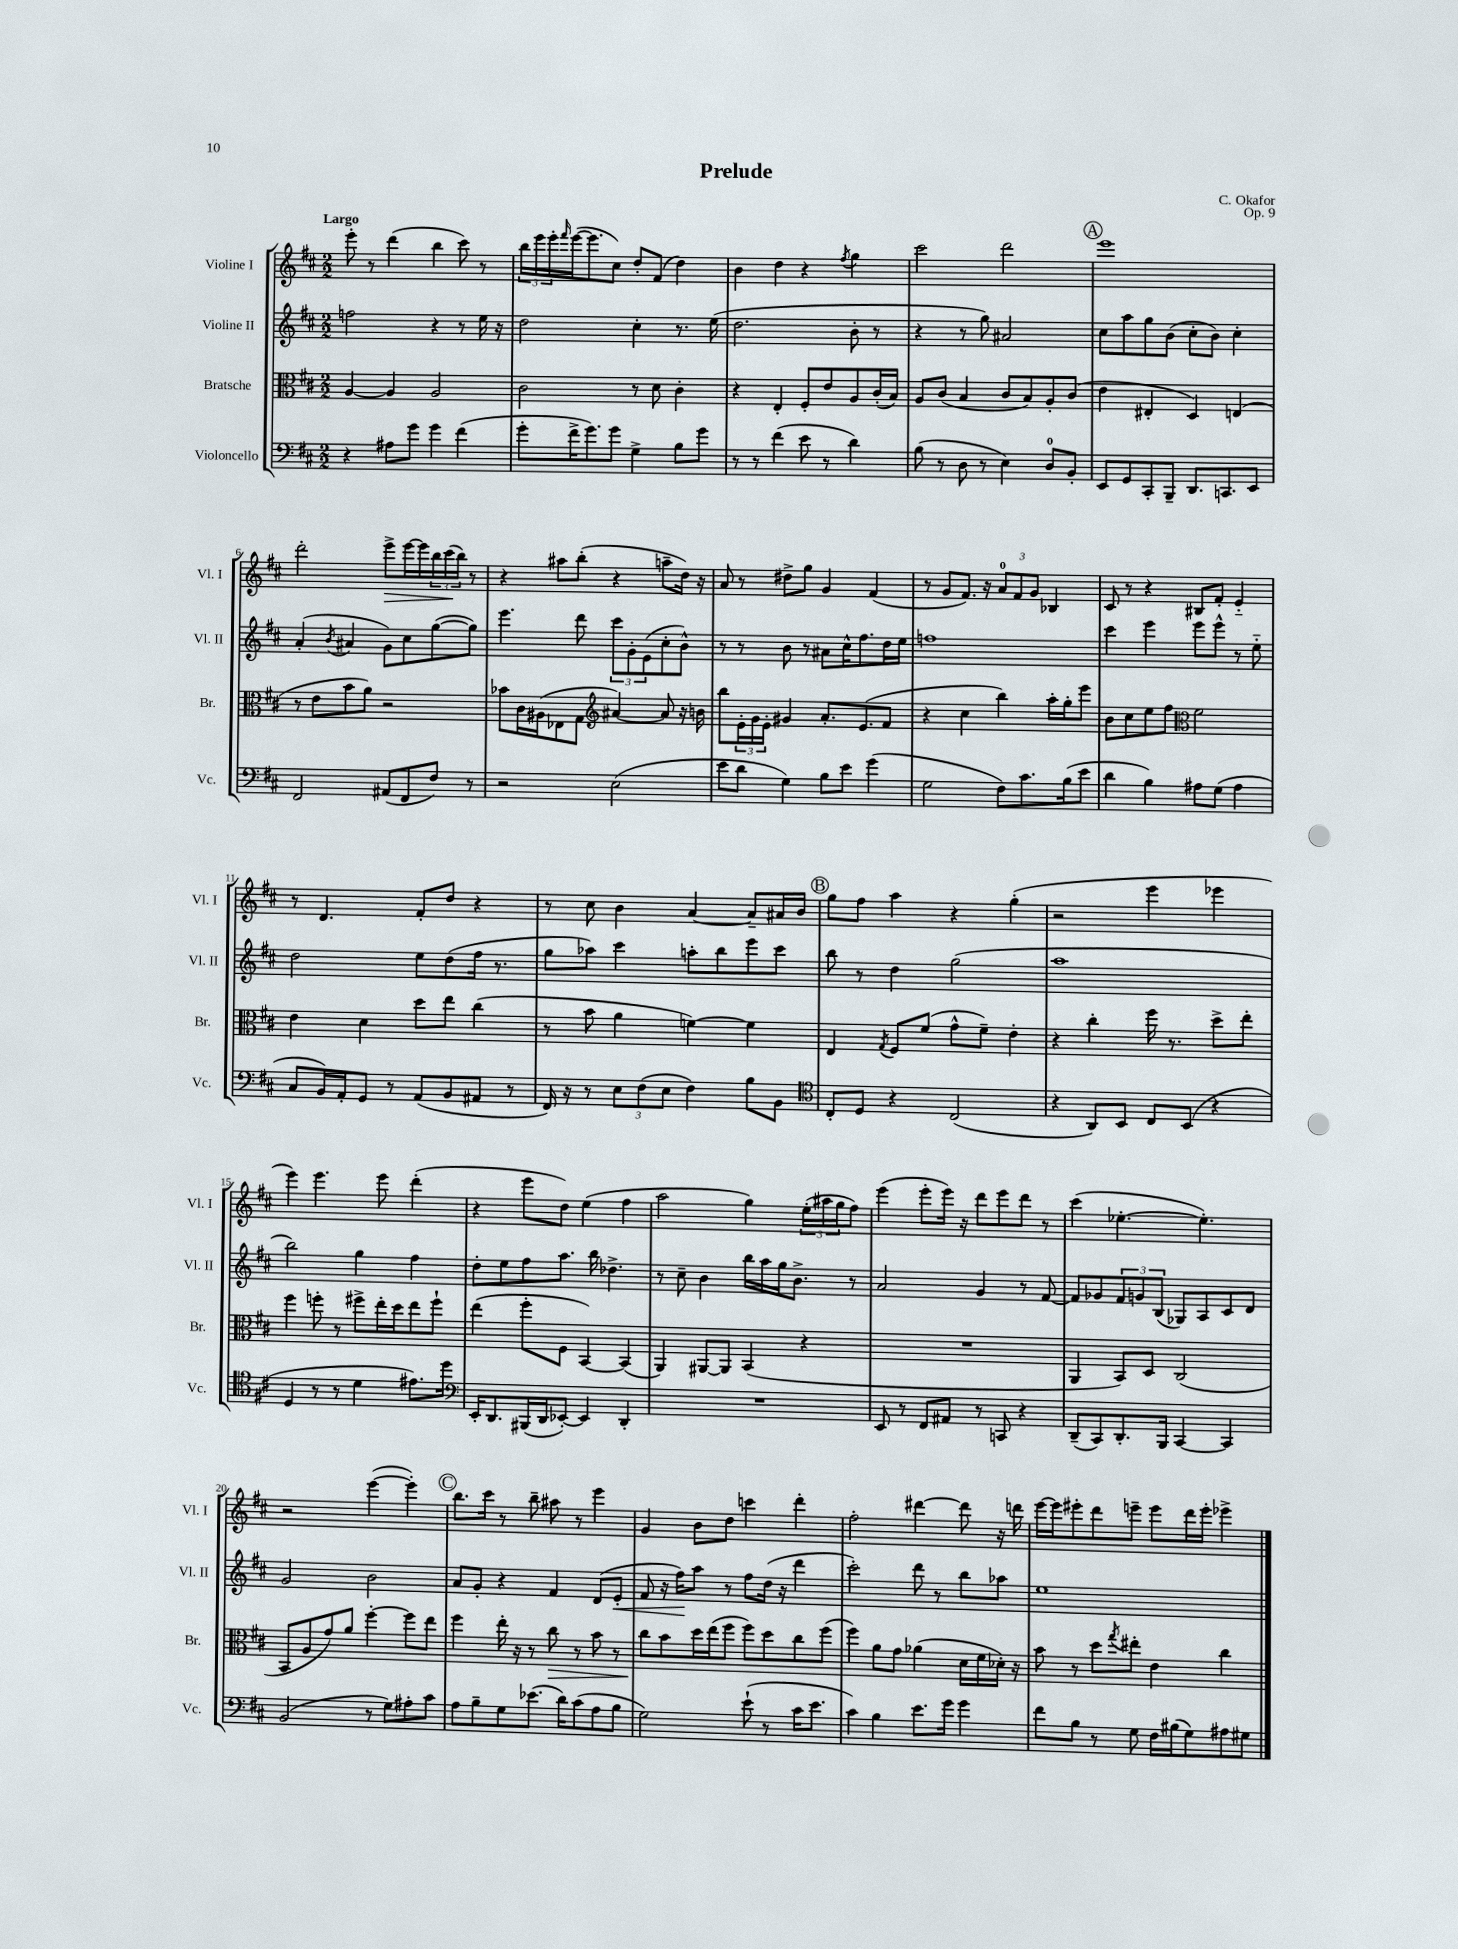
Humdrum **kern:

**kern	**kern	**kern	**kern
*staff4	*staff3	*staff2	*staff1
*clefF4	*clefC3	*clefG2	*clefG2
*k[f#c#]	*k[f#c#]	*k[f#c#]	*k[f#c#]
*M2/2	*M2/2	*M2/2	*M2/2
4r	[4A	2ff	8eee'
.	.	.	8r
8A#	4A]	.	(4ddd
8g	.	.	.
4g	2A	4r	4bb
(4f#	.	8r	8ccc#)
.	.	16ee	8r
.	.	16r	.
=	=	=	=
8g'	2c#	2dd	24bb
.	.	.	24eee
.	.	.	24eee'
.	.	.	16qqfff#
16f#^	.	.	([16eee
8.g)	.	.	8.eee]
8g	.	.	8cc#)
4G^	8r	4cc#'	8dd'
.	8d	.	(8f#
8B	4c#'	8.r	4dd)
8g	.	.	.
.	.	(16ee	.
=	=	=	=
8r	4r	2.dd	4b
8r	.	.	.
(4f#	4E'	.	4dd
8e	8F#'	.	4r
8r	8e	.	.
.	.	.	8qff#
4d)	8A	8b'	4gg
.	(16c#'	8r	.
.	16B)	.	.
=	=	=	=
(8B	8A	4r	2ccc#
8r	(8c#	.	.
8D	4B	8r	.
8r	.	8gg)	.
4E)	8c#	2a#	2ddd
.	8B)	.	.
8D	8A'	.	.
8BB'	(8c#	.	.
=	=	=	=
8EE	4e	8cc#	1eee
8GG	.	8aa	.
8CC#'	4E#'	8gg	.
8BBB~	.	(8b	.
8.DD	4D)	8cc#'	.
.	.	8b)	.
8.CC	.	.	.
.	(4E	4cc#'	.
8EE	.	.	.
=	=	=	=
2FF#	8r	(4a'	2ddd'
.	8e	.	.
.	.	8qb	.
.	8b	4a#	.
.	8a)	.	.
(8AA#	2r	8g)	8eee^
8FF#	.	8cc#	[16eee
.	.	.	16eee]
8F#)	.	([8gg	24bb
.	.	.	(24ccc#
.	.	.	24bb)
8r	.	8gg])	8r
=	=	=	=
2r	8b-	4.eee	4r
.	16c#	.	.
.	(16A#	.	.
.	8E-	.	8aa#
.	8G	8ddd	(8bb'
*	*clefG2	*	*
(2E	[4a#)	12ccc#	4r
.	.	12g'	.
.	.	(12e	.
.	8a#]	8cc#'	8aa~
.	16r	8b^^)	16dd)
.	16b	.	16r
=	=	=	=
8e	8bb	8r	8a
8d	24e'	8r	8r
.	24g	.	.
.	24e'	.	.
4G)	4g#	8b	8dd#^
.	.	8r	8gg
8B	8.a'	8a#	4g
8e	.	16cc#^^	.
.	(8.e	8.ff#	.
(4g	.	.	(4f#
.	8f#	16dd	.
.	.	16ee	.
=	=	=	=
2G	4r	1ff	8r
.	.	.	8g
.	4cc#	.	8.f#)
.	.	.	16r
8F#)	4bb)	.	12a
.	.	.	12f#
8.c#	.	.	.
.	.	.	12g
.	16aa'	.	4B-
(16B	16gg'	.	.
8e	8eee	.	.
=	=	=	=
4d	8b	4ccc#	8c#
.	8cc#	.	8r
4B)	8ee	4eee	4r
.	8ff#	.	.
*	*clefC3	*	*
8A#	2f#	8eee	8B#
(8G	.	8eee^^	8f#'
4A#	.	8r	4e'~
.	.	8ee'~	.
=	=	=	=
8C#	4e	2dd	8r
16BB)	.	.	4.d
16AA'	.	.	.
8GG	4d	.	.
8r	.	.	.
(8AA	8dd	8ee	8f#'
8BB	8ee	(8dd	8dd
8AA#	(4cc#	16ff#	4r
.	.	8.r	.
8r	.	.	.
=	=	=	=
16FF#)	8r	8gg	8r
16r	.	.	.
8r	8b	8aa-)	8cc#
12E	4a	4ccc#	4b
(12F#	.	.	.
12E	.	.	.
4F#)	[4f)	8aa'	[4a
.	.	8bb	.
8B	4f]	8eee	8a~]
8BB	.	8ccc#	16a#
.	.	.	16b
=	=	=	=
*clefC4	*	*	*
8C#'	4E	8bb	8gg
8D	.	8r	8ff#
.	8qG	.	.
4r	8F#	4dd	4aa
.	(8f#	.	.
(2C#	8g^^	(2gg	4r
.	8f#~)	.	.
.	4e'	.	(4gg'
=	=	=	=
4r	4r	1aa	2r
8AA)	4cc#'	.	.
8BB	.	.	.
8C#	16ff#	.	4eee
.	8.r	.	.
(8BB	.	.	.
4r	8dd^	.	4eee-
.	8ee'	.	.
=	=	=	=
4D	4ff#	2bb)	4eee)
8r	8ff'	.	4.eee
8r	8r	.	.
4d	8ff#^	4gg	.
.	16ee'	.	8eee
.	16dd	.	.
8.e#)	8ee	4ff#	(4ddd'
.	8ff#`	.	.
16dd	.	.	.
=	=	=	=
*clefF4	*	*	*
16EE'	(4ee	8dd'	4r
8.DD	.	.	.
.	.	8ee	.
(16BBB#	8ff#'	8ff#	8eee
16DD	.	.	.
[8EE-')	8F#	8.aa	8dd)
4EE-]	[4BB)	.	(4ee
.	.	16bb	.
.	.	4.dd-^	.
4DD'	(4BB]	.	4ff#
=	=	=	=
1r	4AA)	8r	2aa
.	.	8cc#~	.
.	[8AA#	4b	.
.	8AA#]	.	.
.	(4BB	16bb	4gg)
.	.	16aa	.
.	.	16gg	.
.	.	8.b^	.
.	4r	.	(24ee'
.	.	.	24aa#
.	.	.	24gg
.	.	8r	8ff#)
=	=	=	=
8EE	1r	2a	(4eee
8r	.	.	.
8FF#	.	.	8eee'
8AA#	.	.	16eee)
.	.	.	16r
8r	.	4g	8ddd
8CC	.	.	8eee
4r	.	8r	8ddd
.	.	[8f#	8r
=	=	=	=
(8DD~	4AA	8f#]	(4ccc#
8CC#)	.	8g-	.
8.DD'	8BB)	12f#	[4.ee-'
.	.	12g	.
.	8D	.	.
.	.	(12B	.
16BBB	.	.	.
[4CC#	(2C#	8G-)	.
.	.	8A	4.ee-'])
4CC#]	.	8c#	.
.	.	8d	.
=	=	=	=
(2BB	8BB	2g	2r
.	8A	.	.
.	8g)	.	.
.	8a	.	.
8r	[4ff#'	2b	([4eee
8G)	.	.	.
8A#'	8ff#]	.	4eee'])
8c#	8ee	.	.
=	=	=	=
8A	4ff#	8a	8.bb
8B~	.	8g'	.
.	.	.	16ccc#
8G	16ee'	4r	8r
.	16r	.	.
(8.e-	8r	.	8bb~
.	8cc#	4f#	8aa#
16d)	.	.	.
(8c#	8r	.	8r
8A	8b	(8d	4eee
8B	8r	8e'	.
=	=	=	=
2G)	8cc#	8f#	4g
.	8b	16r	.
.	.	16ff#)	.
.	16dd	8aa	8b
.	(16ee	.	.
.	8ff#	8r	8dd
(8e`	8ff#)	8ff#	4ccc
8r	8dd	(16dd	.
.	.	16r	.
16c#	8cc#	4ddd	4ddd'
8.e	.	.	.
.	(8ff#	.	.
=	=	=	=
4c#)	4ff#)	2ccc#')	2ff#'
4B	8a	.	.
.	8g	.	.
8.e	(4a-	8ddd	[4ddd#
.	.	8r	.
16g	.	.	.
4g	16d	8bb	8ddd#]
.	16f#	.	.
.	16d-')	8aa-	16r
.	16r	.	16ddd
=	=	=	=
8f#	8b	1ee	[16eee
.	.	.	16eee]
8B	8r	.	8eee#'
8r	8dd	.	8ddd
.	8qgg	.	.
8G	8ee#'	.	8eee~
16F#	4e	.	8eee
(16B#	.	.	.
8G)	.	.	16ddd
.	.	.	16eee'
8A#	4cc#	.	4eee-^
8G#	.	.	.
==	==	==	==
*-	*-	*-	*-
